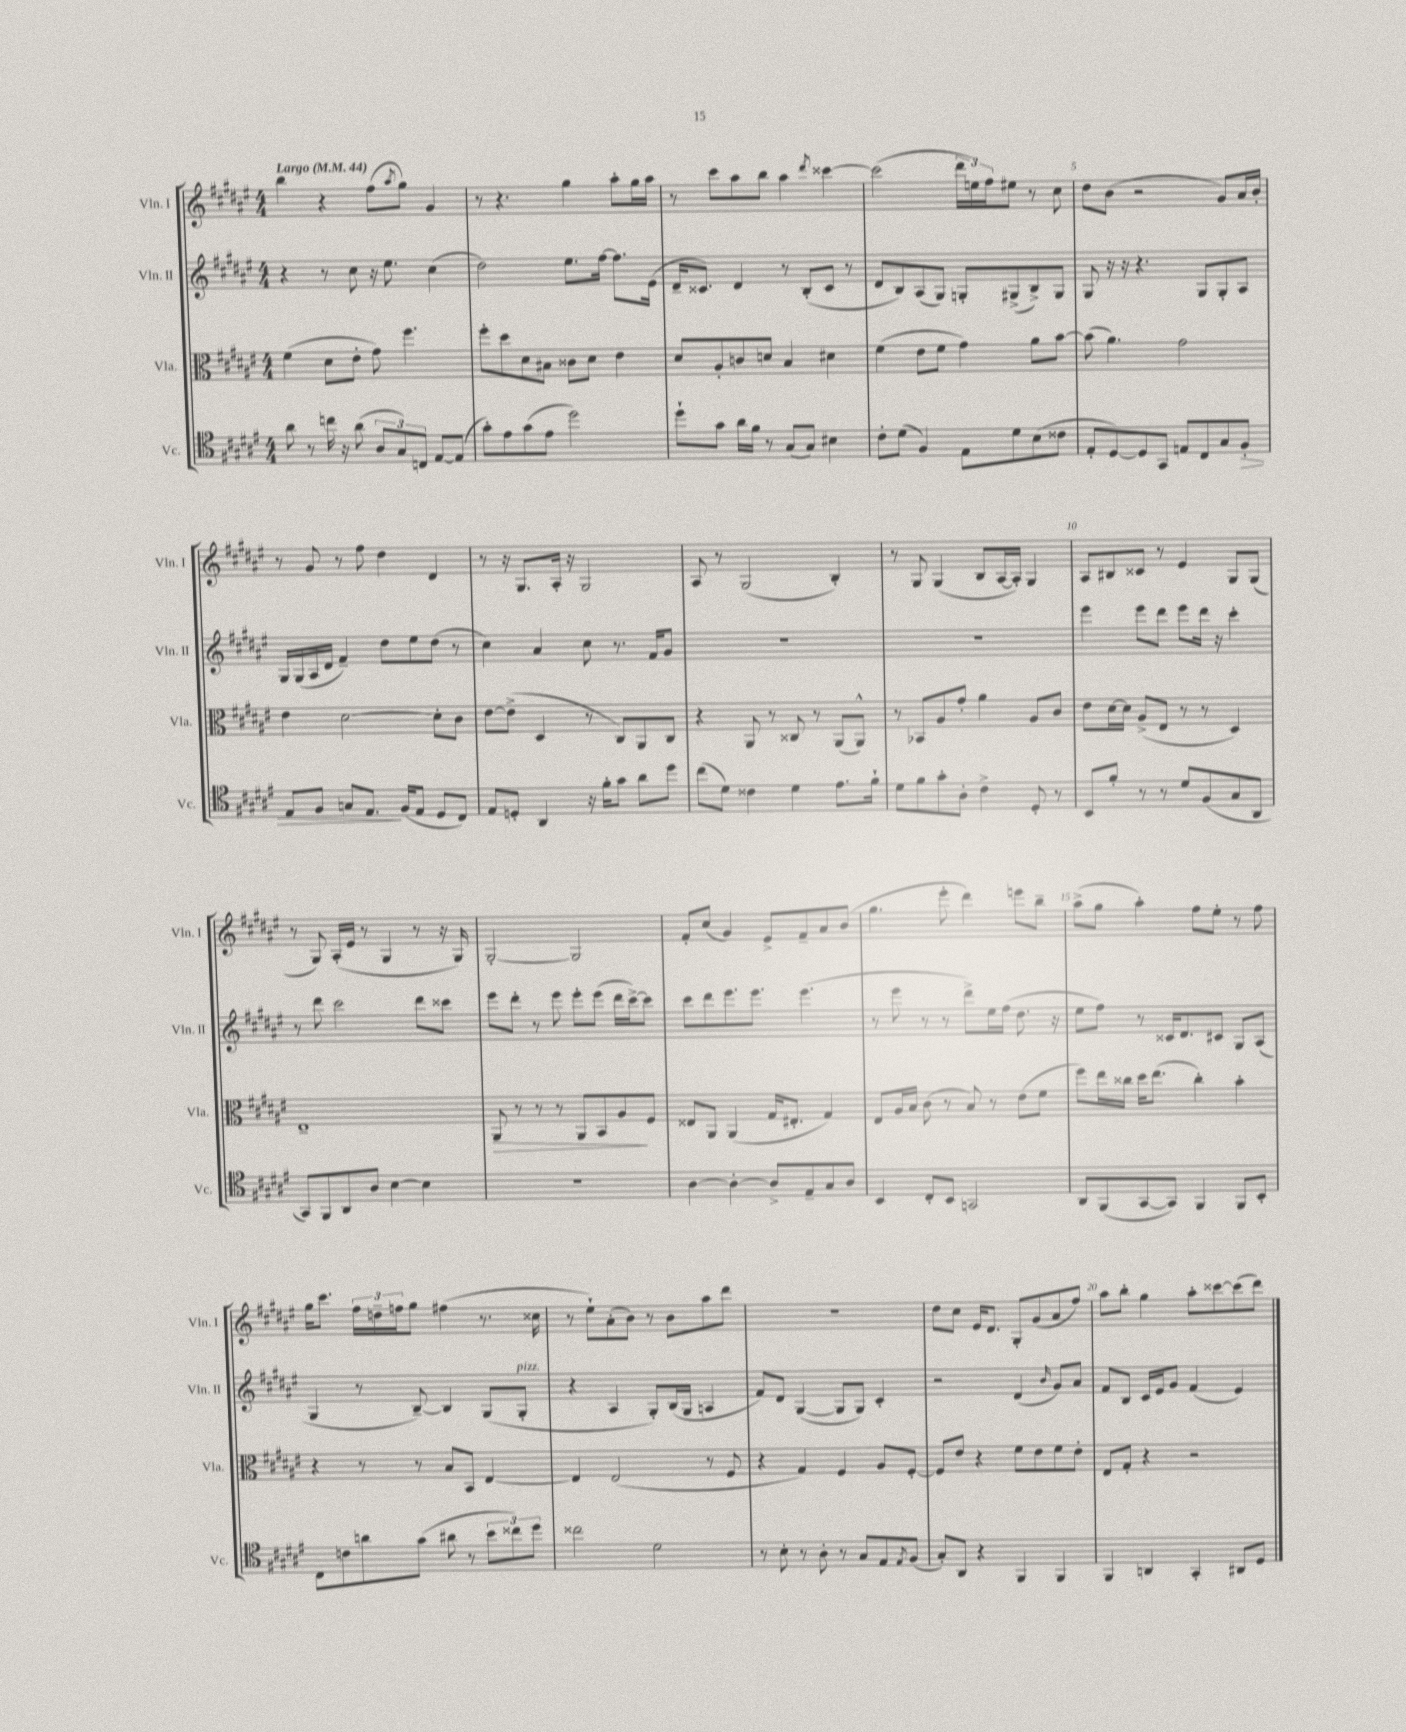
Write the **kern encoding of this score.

**kern	**dynam	**kern	**dynam	**kern	**kern
*part4	*part4	*part3	*part3	*part2	*part1
*staff4	*staff4	*staff3	*staff3	*staff2	*staff1
*I"Vc.	*	*I"Vla.	*	*I"Vln. II	*I"Vln. I
*I'Vc.	*	*I'Vla.	*	*I'Vln. II	*I'Vln. I
*clefC4	*	*clefC3	*	*clefG2	*clefG2
*k[f#c#g#d#a#e#]	*	*k[f#c#g#d#a#e#]	*	*k[f#c#g#d#a#e#]	*k[f#c#g#d#a#e#]
*M4/4	*	*M4/4	*	*M4/4	*M4/4
*MM44	*	*MM44	*	*MM44	*MM44
=1	=1	=1	=1	=1	=1
!	!	!	!	!	!LO:TX:a:B:t=Largo
8a#\	.	(4f#\	.	4r	4bb\
8r	.	.	.	.	.
16ccn\	.	8d#\L	.	8r	4r
16r	.	.	.	.	.
(8a#\	.	8e#'\J	.	8cc#\	.
12A#/L	.	8g#\)	.	16r	(8ff#\L
.	.	.	.	8.ee#\	.
12G#/)	.	.	.	.	.
.	.	.	.	.	8qaa#/
.	.	4.ff#\	.	.	8gg#\J)
12Cn/J	.	.	.	.	.
[8E#/L	.	.	.	(4cc#\	4g#/
(8E#/J]	.	.	.	.	.
=2	=2	=2	=2	=2	=2
8g#'\L)	.	8ff#'\L	.	2dd#\)	8r
8e#\	.	8dd#\	.	.	4.r
(8g#\	.	8d#\	.	.	.
8e#\J	.	8B#X\J	.	.	.
2dd#\)	.	8c##X\L	.	8.ee#\L	4gg#\
.	.	8d#\J	.	.	.
.	.	.	.	[16ff#\Jk	.
.	.	4e#\	.	8.ff#\L]	8aa#'\L
.	.	.	.	.	16gg#\L
.	.	.	.	(16e#\Jk	16aa#\JJ
=3	=3	=3	=3	=3	=3
8dd#`\L	.	8d#/L	.	16d#~/KL	8r
.	.	.	.	8.c##X/J)	.
8g#\J	.	8A#'/	.	.	8ccc#\L
16a#\LL	.	8cn/	.	4d#/	8aa#\
16f#\JJ	.	.	.	.	.
8r	.	8dn/J	.	.	8bb\J
(8G#/L	.	4B/	.	8r	4aa#\
8G#/J)	.	.	.	(8B'/L	.
.	.	.	.	.	8qddd#/
4B#X\	.	4d#X\	.	8c##/J	[4ccc##X\
.	.	.	.	8r	.
=4	=4	=4	=4	=4	=4
8c#'\L	.	(4f#\	.	8d#/L	(2ccc##\]
(8d#\J	.	.	.	8B/)	.
4F#/)	.	8e#\L	.	(8A#/	.
.	.	8f#\J	.	8G#/J)	.
8E#\L	.	4g#\)	.	8Gn'/L	24ddd#\LL
.	.	.	.	.	24een\)
.	.	.	.	.	24ff#\J
8d#\	.	.	.	(8G#X^/	8ee#X\J
(8B\	.	8a#\L	.	8B^/)	8r
8c##X\J	.	[8b\J	.	8G#/J	8cc#\
=5	=5	=5	=5	=5	=5
8E#'/L	.	(8b\]	.	8G#/	8dd#\L
[8D#/)	.	4.a#\)	.	16r	(8b\J
.	.	.	.	16r	.
8D#/]	.	.	.	4.r	2r
8GG#/J	.	.	.	.	.
8En/L	.	2g#\	.	.	.
8C#/	.	.	.	8G#/L	.
8G#/	.	.	.	8G#'/	8g#/L)
!	!LO:HP:b	!	!	!	!
8F#'/J	>	.	.	8A#/J	16a#/L
.	.	.	.	.	16b'/JJ
!!LO:LB:g=z
=6	=6	=6	=6	=6	=6
8E#/L	.	4e#\	.	16G#/LL	8r
.	.	.	.	(16G#/	.
8F#/J	.	.	.	16A#/	8g#/
.	.	.	.	16d#/JJ	.
8Gn/L	.	[2d#\	.	4f#~/)	8r
8.E#/J	.	.	.	.	8ff#\
.	.	.	.	8dd#\L	4dd#\
(16F#/KL	]	.	.	.	.
8E#/J	.	.	.	8ee#\	.
8D#/L	.	8d#'\L]	.	(8dd#\J	4d#/
8C#/J)	.	8c#\J	.	8r	.
=7	=7	=7	=7	=7	=7
8E#/L	.	[8e#\L	.	4cc#\)	8r
8Dn'/J	.	(8e#^\J]	.	.	16r
.	.	.	.	.	8.G#/L
4AA#/	.	4D#/	.	4a#/	.
.	.	.	.	.	16A#'/Jk
.	.	.	.	.	16r
16r	.	8r	.	8cc#\	2G#/
16f#'\KL	.	.	.	.	.
8g#\J	.	8C#/L)	.	8.r	.
8a#\L	.	8AA#/	.	.	.
.	.	.	.	16f#/KL	.
8dd#\J	.	8C#/J	.	8g#/J	.
=8	=8	=8	=8	=8	=8
(8cc#\L	.	4r	.	1r	8A#/
8d#\J)	.	.	.	.	8r
4c##X\	.	8AA#/	.	.	(2G#/
.	.	8r	.	.	.
4d#\	.	8C##X/	.	.	.
.	.	8r	.	.	.
8.e#\L	.	(8AA#/L	.	.	4B'/)
.	.	8AA#^^/J)	.	.	.
16f#`\Jk	.	.	.	.	.
=9	=9	=9	=9	=9	=9
8d#\L	.	8r	.	1r	8r
8f#\	.	8BB-X/L	.	.	8G#/
8g#'\	.	8A#/	.	.	(4G#/
8A#'\J	.	8g#'/J	.	.	.
4c#^\	.	4a#\	.	.	8B/L
.	.	.	.	.	[16A#/L
.	.	.	.	.	16A#'/JJ])
8D#'/	.	8A#/L	.	.	4G#/
8r	.	8c#/J	.	.	.
=10	=10	=10	=10	=10	=10
8BB/L	.	8e#\L	.	4eee#\	8A#/L
8f#'/J	.	[16d#\L	.	.	8B#X/
.	.	16d#\JJ]	.	.	.
8r	.	(8A#^/L	.	8eee#\L	8c##X/J
8r	.	8E#/J	.	8ddd#\J	8r
8d#/L	.	8r	.	8eee#\L	4e#/
(8F#/	.	8r	.	16ddd#\Jk	.
.	.	.	.	16r	.
8G#/	.	4D#/)	.	4ccc#'\	8G#/L
8AA#/J	.	.	.	.	(8G#/J
!!LO:LB:g=z
=11	=11	=11	=11	=11	=11
8GG#/L)	.	1E#~	.	8r	8r
8FF#/	.	.	.	8ddd#\	8G#/)
8AA#/	.	.	.	2ccc#\	(16A#'/LL
.	.	.	.	.	16e#/JJ
8A#/J	.	.	.	.	8r
[4B\	.	.	.	.	4G#/
4B\]	.	.	.	8ddd#\L	8r
.	.	.	.	8ccc##X\J	16r
.	.	.	.	.	16G#/)
=12	=12	=12	=12	=12	=12
!	!	!	!LO:HP:b	!	!
1r	.	8AA#/	>	8eee#\L	[2G#'/
.	.	8r	.	8ddd#'\J	.
.	.	8r	.	8r	.
.	.	8r	.	8eee#\	.
.	.	8AA#/L	.	8eee#'\L	2G#/]
.	.	8BB/	.	(8eee#\J	.
.	.	8A#/	.	16ddd#\LL	.
.	.	.	.	[16ccc#^\J)	.
.	.	8F#/J	]	8ccc#\J]	.
=13	=13	=13	=13	=13	=13
[4A#\	.	8E##X/L	.	8ccc#\L	8f#'/L
.	.	8AA#/J	.	8ddd#\	(8cc#/J
4A#'\_	.	(4AA#/	.	8.eee#\	4g#/)
.	.	.	.	8.eee#\J	.
8A#^/L]	.	16G#/KL	.	.	8e#^/L
.	.	8.E#X'/J	.	.	.
8E#~/	.	.	.	(4.eee#\	8f#~/
8G#/	.	4G#/)	.	.	8a#/
8A#/J	.	.	.	.	(8b/J
=14	=14	=14	=14	=14	=14
4BB/	.	8E#/L	.	8r	4.gg#\
.	.	16A#/L	.	8eee#\	.
.	.	16B/JJ	.	.	.
8C#'/L	.	(8c#\	.	8r	.
8BB/J	.	8r	.	8r	8eee#'\
2GGn/	.	8B/)	.	8ddd#^\L)	4ddd#\)
.	.	8r	.	16ee#\L	.
.	.	.	.	(16ff#\JJ	.
.	.	(8e#\L	.	8.dd#\	8eeen\L
.	.	8f#\J	.	.	8bb~\J
.	.	.	.	16r	.
=15	=15	=15	=15	=15	=15
8AA#/L	.	8ff#\L)	.	8ee#\L	(8aa#^\L
(8FF#/	.	16ee#\L	.	8ff#\J)	8gg#\J
.	.	16cc##X\JJ	.	.	.
[8GG#/	.	16dd#\KL	.	8r	4aa#'\)
.	.	(8.ee#\J	.	.	.
8GG#/J])	.	.	.	16c##X/KL	.
.	.	.	.	8.d#/	.
4FF#/	.	4cc##'\)	.	.	8ff#\L
.	.	.	.	8c#X/J	8ee#'\J
8FF#/L	.	4b'\	.	8G#/L	8r
8BB'/J	.	.	.	(8A#/J	8ff#\
!!LO:LB:g=z
=16	=16	=16	=16	=16	=16
8C#\L	.	4r	.	4G#/	16gg#\KL
.	.	.	.	.	8.ccc#\J
8cn\	.	.	.	.	.
8an\	.	8r	.	8r	24ff#\LL
.	.	.	.	.	24ddn~\
.	.	.	.	.	24ffn\J
(8g#\J	.	8r	.	[8B~/)	8gg#\J
8a#X\	.	8B/L	.	4B/]	(4ff#X\
8r	.	8BB/J	.	.	.
12b\L	.	[4E#/	.	(8G#/L	8.r
12cc##X\)	.	.	.	.	.
!	!	!	!	!LO:TX:a:i:t=pizz.	!
.	.	.	.	8G#'/J	.
12dd#\J	.	.	.	.	.
.	.	.	.	.	16cc##X\
=17	=17	=17	=17	=17	=17
2cc##X\	.	4E#/]	.	4r	8r
.	.	.	.	.	8ee#`\L)
.	.	(2E#/	.	4A#/	(8a#'\
.	.	.	.	.	8b\J)
2d#\	.	.	.	8G#'/L)	8r
.	.	.	.	(16B/L	8b\L
.	.	.	.	16G#/JJ	.
.	.	8r	.	4An/	8aa#\
.	.	8F#/	.	.	8ddd#\J
=18	=18	=18	=18	=18	=18
8r	.	4r	.	8f#/L)	1r
8B'\	.	.	.	8d#/J	.
8r	.	4G#/)	.	([4G#/	.
8A#'\	.	.	.	.	.
8r	.	4F#/	.	8G#/L]	.
8G#/L	.	.	.	8G#/J)	.
8E#/	.	8A#/L	.	4c#'/	.
8qE#/	.	.	.	.	.
(8F#/J	.	[8F#'/J	.	.	.
=19	=19	=19	=19	=19	=19
8G#'/L)	.	8F#/L]	.	2r	8dd#\L
8AA#/J	.	8e#/J	.	.	8cc#\J
4r	.	4r	.	.	16e#/KL
.	.	.	.	.	8.d#/J
4FF#/	.	8f#\L	.	(4d#/	8G#'/L
.	.	8e#\	.	.	(8g#/
.	.	.	.	16qqb/	.
4FF#/	.	8f#\	.	8g#/L)	8a#/
.	.	8e#'\J	.	8a#/J	8ff#/J)
=20	=20	=20	=20	=20	=20
4FF#/	.	8E#/L	.	8f#/L	8aa#\L
.	.	8G#'/J	.	8B/J	8bb'\J
4AAn/	.	4r	.	16c#/LL	4gg#\
.	.	.	.	16e#/J	.
.	.	.	.	8g#/J	.
4GG#'/	.	2r	.	(4f#/	8aa#'\L
.	.	.	.	.	[8ccc##X\
8AA#X/L	.	.	.	4e#/)	(8ccc##\]
8D#/J	.	.	.	.	8ddd#\J)
==	==	==	==	==	==
*-	*-	*-	*-	*-	*-
